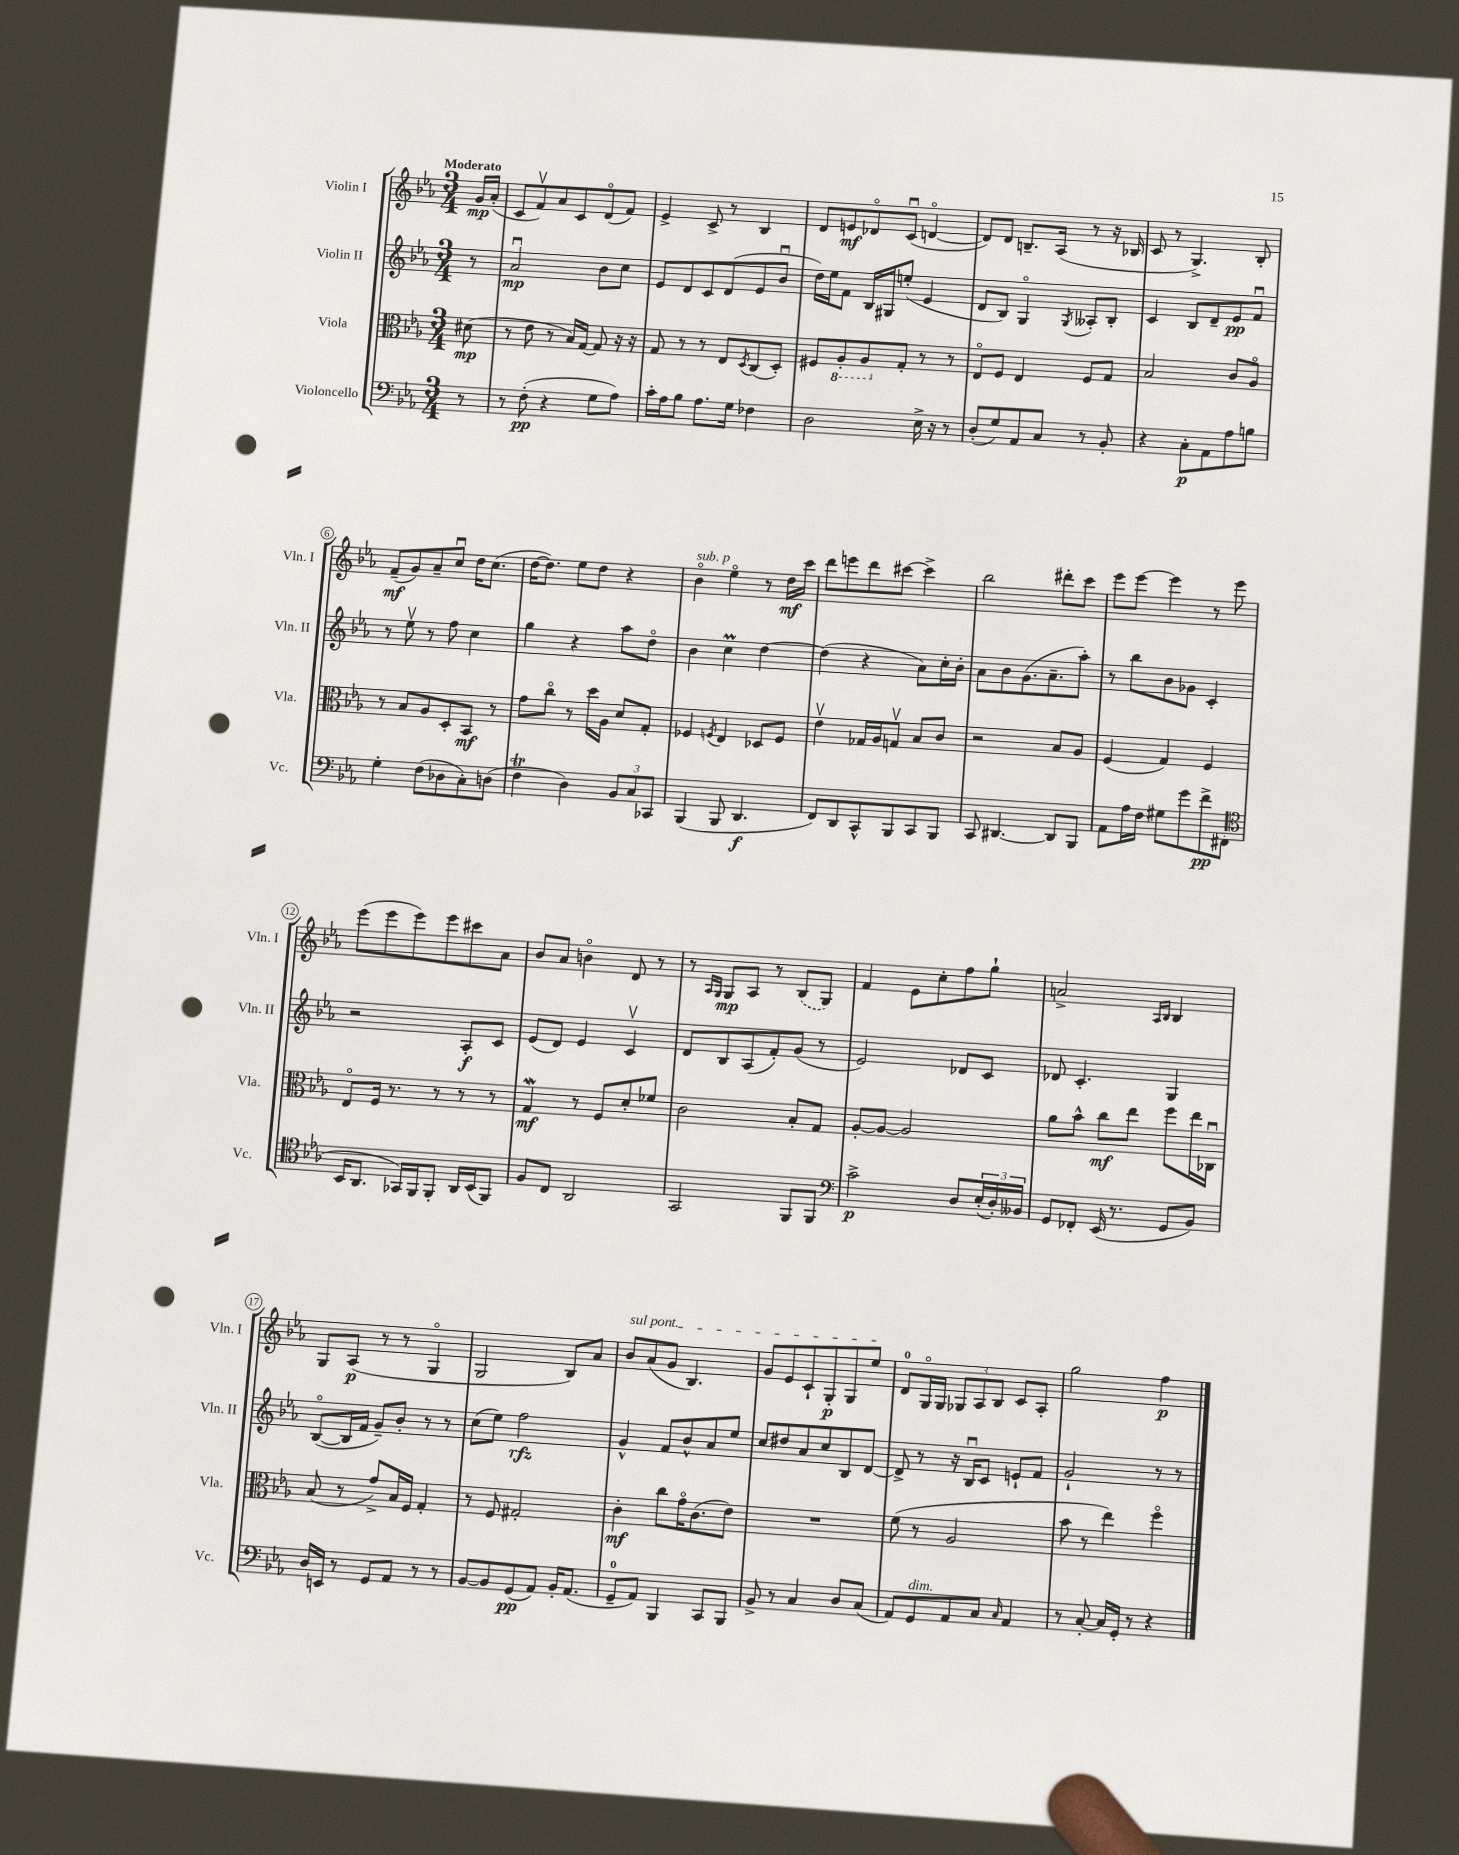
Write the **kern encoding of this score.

**kern	**dynam	**kern	**dynam	**kern	**dynam	**kern	**dynam
*part4	*part4	*part3	*part3	*part2	*part2	*part1	*part1
*staff4	*staff4	*staff3	*staff3	*staff2	*staff2	*staff1	*staff1
*I"Violoncello	*	*I"Viola	*	*I"Violin II	*	*I"Violin I	*
*I'Vc.	*	*I'Vla.	*	*I'Vln. II	*	*I'Vln. I	*
*clefF4	*	*clefC3	*	*clefG2	*	*clefG2	*
*k[b-e-a-]	*	*k[b-e-a-]	*	*k[b-e-a-]	*	*k[b-e-a-]	*
*M3/4	*	*M3/4	*	*M3/4	*	*M3/4	*
=	=	=	=	=	=	=	=
!	!	!	!	!	!	!LO:TX:a:B:t=Moderato	!
8r	.	(8d#X\	mp	8r	.	16g/LL	mp
.	.	.	.	.	.	(16a-'/JJ	.
=1	=1	=1	=1	=1	=1	=1	=1
8r	.	8r	.	2a-u/	mp	8c/L	.
(8F'\	pp	8e-\	.	.	.	8fv/)	.
4r	.	8r	.	.	.	8a-/	.
.	.	16B-/LL)	.	.	.	8c/	.
.	.	[16G/JJ	.	.	.	.	.
8G\L	.	8G/]	.	8b-\L	.	(8d/	.
8A-\J)	.	16r	.	8cc\J	.	8f/J)	.
.	.	16r	.	.	.	.	.
=2	=2	=2	=2	=2	=2	=2	=2
16c'\LL	.	8G/	.	8e-/L	.	4e-^/	.
16A-\J	.	.	.	.	.	.	.
8B-\J	.	8r	.	8d/	.	.	.
8.A-\L	.	8r	.	8c/	.	8c^/	.
.	.	8E-/L	.	(8d/	.	8r	.
16G\Jk	.	.	.	.	.	.	.
.	.	8qD/	.	.	.	.	.
4F-X\	.	(8C/	.	8e-/	.	4B-/	.
.	.	8D'/J)	.	8b-u/J	.	.	.
=3	=3	=3	=3	=3	=3	=3	=3
2D\	.	8F#X/L	.	16dd\LL)	.	8d/L	.
.	.	.	.	16ee-\J	.	.	.
*	*	*8ba	*	*	*	*	*
.	.	8AA-'/	.	8f\J	.	8en/	mf
.	.	8AA-/	.	16B-/LL	.	8d-X/	.
.	.	.	.	16G#X/J	.	.	.
*	*	*X8ba	*	*	*	*	*
.	.	8G'/J	.	(8een'/J	.	(8cu/J	.
16E-^\	.	8r	.	4e-/	.	[4dn/	.
16r	.	.	.	.	.	.	.
8r	.	8r	.	.	.	.	.
=4	=4	=4	=4	=4	=4	=4	=4
(8D'/L	.	8E-/L	.	8d/L	.	8d/L])	.
8G/)	.	8F/J	.	8B-/J)	.	8d/J	.
8AA-/	.	4E-/	.	4G/	.	8.Bn~/L	.
8C/J	.	.	.	.	.	.	.
.	.	.	.	.	.	(16A-/Jk	.
.	.	.	.	8qG/	.	.	.
8r	.	8F/L	.	8A--X'/L	.	8r	.
8BB-'/	.	8G/J	.	8B-'/J	.	16r	.
.	.	.	.	.	.	16B-X/	.
=5	=5	=5	=5	=5	=5	=5	=5
4r	.	2B-/	.	4c/	.	8c/	.
.	.	.	.	.	.	8r	.
8C'\L	p	.	.	8B-/L	.	4.G^/)	.
8AA-\	.	.	.	8d~/	.	.	.
8A-\	.	8c/L	.	8e-/	pp	.	.
8Bn\J	.	8A-/J	.	8fu/J	.	8B-'/	.
!!LO:LB:g=z
=6	=6	=6	=6	=6	=6	=6	=6
4G'\	.	8r	.	8r	.	(8f~/L	mf
.	.	8B-/L	.	8ee-v\	.	8g/)	.
(8F\L	.	8A-/	.	8r	.	8a-~/	.
8D-X\	.	8D'/	.	8ff\	.	8ccu/J	.
8C'\)	.	8BB-/J	mf	4cc\	.	16dd\KL	.
.	.	.	.	.	.	(8.cc\J	.
(8Dn\J	.	8r	.	.	.	.	.
=7	=7	=7	=7	=7	=7	=7	=7
4FT\	.	8g\L	.	4gg\	.	[16dd\KL	.
.	.	.	.	.	.	8.dd\J])	.
.	.	8cc\J	.	.	.	.	.
4D\)	.	8r	.	4r	.	8ee-\L	.
.	.	16dd\LL	.	.	.	8dd\J	.
.	.	16A-\JJ	.	.	.	.	.
12BB-/L	.	8d/L	.	8aa-\L	.	4r	.
12C/	.	.	.	.	.	.	.
.	.	8G'/J	.	8dd\J	.	.	.
12CC-X/J	.	.	.	.	.	.	.
=8	=8	=8	=8	=8	=8	=8	=8
!	!	!	!	!	!	!LO:TX:a:i:t=sub. p	!
(4BBB-/	.	4F-X/	.	4b-\	.	4b-\	.
.	.	8qFn/	.	.	.	.	.
8BBB-/	.	4E-/	.	4ccM\	.	4ee-\	.
4.DD/	f	.	.	.	.	.	.
.	.	8D-X/L	.	[4dd\	.	8r	.
.	.	8F/J	.	.	.	16dd\LL	mf
.	.	.	.	.	.	16ccc\JJ	.
=9	=9	=9	=9	=9	=9	=9	=9
8FF/L)	.	4e-v\	.	(4dd\]	.	8ddd\L	.
8DD/	.	.	.	.	.	8eeen\	.
8CC^^/	.	16G-X/LL	.	4r	.	8ddd\	.
.	.	16A-/J	.	.	.	.	.
8BBB-/	.	8Gnv/J	.	.	.	[8ccc#X\J	.
8CC/	.	8B-/L	.	8a-\L)	.	4ccc#^\]	.
8BBB-/J	.	8c/J	.	16cc'\L	.	.	.
.	.	.	.	16b-'\JJ	.	.	.
=10	=10	=10	=10	=10	=10	=10	=10
8CC/	.	2r	.	8a-\L	.	2bb-\	.
[4.DD#X/	.	.	.	8b-\	.	.	.
.	.	.	.	(8.g\	.	.	.
.	.	.	.	8.a-~\	.	.	.
8DD#/L]	.	8B-/L	.	.	.	8ddd#X'\L	.
8BBB-/J	.	8A-/J	.	8aa-'\J)	.	8ccc\J	.
=11	=11	=11	=11	=11	=11	=11	=11
8AA-\L	.	(4F/	.	8r	.	8eee-\L	.
16A-\L	.	.	.	8bb-\L	.	[8eee-\J	.
16F\JJ	.	.	.	.	.	.	.
8G#X\L	.	4G/)	.	8b-\	.	4eee-\]	.
8g\	.	.	.	8g-X\J	.	.	.
8f^\	pp	4F/	.	4c'/	.	8r	.
(8FF#X\J	.	.	.	.	.	8eee-\	.
!!LO:LB:g=z
=12	=12	=12	=12	=12	=12	=12	=12
*clefC4	*	*	*	*	*	*	*
16BB-/KL	.	8E-/L	.	2r	.	(8eee-\L	.
8.AA-/J	.	.	.	.	.	.	.
.	.	16F/Jk	.	.	.	8eee-\	.
.	.	8.r	.	.	.	.	.
16GG-X/LL)	.	.	.	.	.	8eee-\)	.
16FF/J	.	.	.	.	.	.	.
8FF'/J	.	8r	.	.	.	8eee-\	.
16AA-/LL	.	8r	.	8A-'/L	f	8ccc#X\	.
(16BB-/J	.	.	.	.	.	.	.
8FF/J)	.	8r	.	8c/J	.	8a-\J	.
=13	=13	=13	=13	=13	=13	=13	=13
8F/L	.	4GW/	mf	(8e-/L	.	8b-/L	.
8C/J	.	.	.	8d/J)	.	8a-/J	.
2AA-/	.	8r	.	4e-/	.	4bn\	.
.	.	8F/L	.	.	.	.	.
.	.	8d'/	.	4cv/	.	8d/	.
.	.	8f-X/J	.	.	.	8r	.
=14	=14	=14	=14	=14	=14	=14	=14
2GG/	.	2c\	.	8d/L	.	8r	.
.	.	.	.	.	.	16qqA-/LL	.
.	.	.	.	.	.	16qqG/JJ	.
.	.	.	.	8B-/	.	8G/L	mp
.	.	.	.	(8A-/	.	8A-/J	.
.	.	.	.	8f'/)	.	8r	.
8FF/L	.	8B-'/L	.	(8g/J	.	(8B-/L	.
8FF/J	.	8G/J	.	8r	.	8G/J)	.
=15	=15	=15	=15	=15	=15	=15	=15
*clefF4	*	*	*	*	*	*	*
2c^\	p	[8A-'/L	.	2e-/)	.	4f/	.
.	.	8A-/J_	.	.	.	.	.
.	.	2A-/]	.	.	.	8e-\L	.
.	.	.	.	.	.	8cc'\	.
8D/L	.	.	.	8d-X/L	.	8ff\	.
(24E-'/L	.	.	.	8c/J	.	8gg`\J	.
24D'/)	.	.	.	.	.	.	.
24BB--X/JJ	.	.	.	.	.	.	.
=16	=16	=16	=16	=16	=16	=16	=16
8GG/L	.	8a-\L	.	8d-X/	.	2an^/	.
8FF-X'/J	.	8b-^^\J	.	4.c'/	.	.	.
(16EE-/	.	8cc\L	mf	.	.	.	.
8.r	.	.	.	.	.	.	.
.	.	8ee-\J	.	.	.	.	.
.	.	.	.	.	.	16qqA-/LL	.
.	.	.	.	.	.	16qqB-/JJ	.
8GG/L	.	8ff\L	.	4G/	.	4B-/	.
8BB-/J)	.	16ee-\L	.	.	.	.	.
.	.	16C-Xu\JJ	.	.	.	.	.
!!LO:LB:g=z
=17	=17	=17	=17	=17	=17	=17	=17
16D/LL	.	(8B-/	.	([8B-/L	.	8G/L	.
16EEn/JJ	.	.	.	.	.	.	.
8r	.	8r	.	16B-/L]	.	(8A-/J	p
.	.	.	.	16f/JJ	.	.	.
8GG/L	.	8g^/L)	.	8g~/L)	.	8r	.
8AA-/J	.	16B-/L	.	8b-'/J	.	8r	.
.	.	16F/JJ	.	.	.	.	.
8r	.	4G'/	.	8r	.	4G/	.
8r	.	.	.	8r	.	.	.
=18	=18	=18	=18	=18	=18	=18	=18
[8BB-/L	.	8r	.	(8cc\L	.	2G/	.
8BB-/]	.	8F/	.	8ee-\J)	.	.	.
(8GG/	pp	2G#X'/	.	2ff\	rfz	.	.
8AA-/J)	.	.	.	.	.	.	.
16BB-'/KL	.	.	.	.	.	8B-/L)	.
(8.AA-/J	.	.	.	.	.	.	.
.	.	.	.	.	.	8a-/J	.
=19	=19	=19	=19	=19	=19	=19	=19
!	!	!	!	!	!	!LO:TX:a:i:t=sul pont.	!
8GG~/L	.	4c'\	mf	4g^^/	.	8b-/L	.
8AA-/J)	.	.	.	.	.	(8a-/	.
4BBB-/	.	8cc\L	.	8f/L	.	8g/J	.
.	.	16g\K	.	8b-^^/	.	4.B-/)	.
.	.	(8.c\	.	.	.	.	.
8CC/L	.	.	.	8a-/	.	.	.
8BBB-/J	.	8e-\J)	.	8ee-/J	.	.	.
=20	=20	=20	=20	=20	=20	=20	=20
8BB-^/	.	2.r	.	8cc/L	.	8g/L	.
8r	.	.	.	8dd#X/	.	8e-/	.
4C/	.	.	.	8a-/	.	8c`/	.
.	.	.	.	8cc/	.	8G'/	p
8D/L	.	.	.	8B-/	.	8G/	.
(8C/J	.	.	.	[8d/J	.	8ee-/J	.
=21	=21	=21	=21	=21	=21	=21	=21
8AA-/L)	.	(8f\	.	8d^/]	.	8d/L	.
!LO:TX:a:i:t=dim.	!	!	!	!	!	!	!
8GG/	.	8r	.	8r	.	16G/L	.
.	.	.	.	.	.	16G/JJ	.
8AA-/	.	2A-/	.	16r	.	12G-X/L	.
.	.	.	.	16B-u/KL	.	.	.
.	.	.	.	.	.	12A-/	.
8C/J	.	.	.	8c/J	.	.	.
.	.	.	.	.	.	12B-/J	.
16qqC/	.	.	.	.	.	.	.
4AA-/	.	.	.	8en`/L	.	8c/L	.
.	.	.	.	8f/J	.	8A-'/J	.
=22	=22	=22	=22	=22	=22	=22	=22
8r	.	8b-\	.	2g`/	.	2gg\	.
[8C'/	.	8r	.	.	.	.	.
16C/LL]	.	4ee-\)	.	.	.	.	.
16GG'/JJ	.	.	.	.	.	.	.
8r	.	.	.	.	.	.	.
4r	.	4ff\	.	8r	.	4ff\	p
.	.	.	.	8r	.	.	.
==	==	==	==	==	==	==	==
*-	*-	*-	*-	*-	*-	*-	*-
